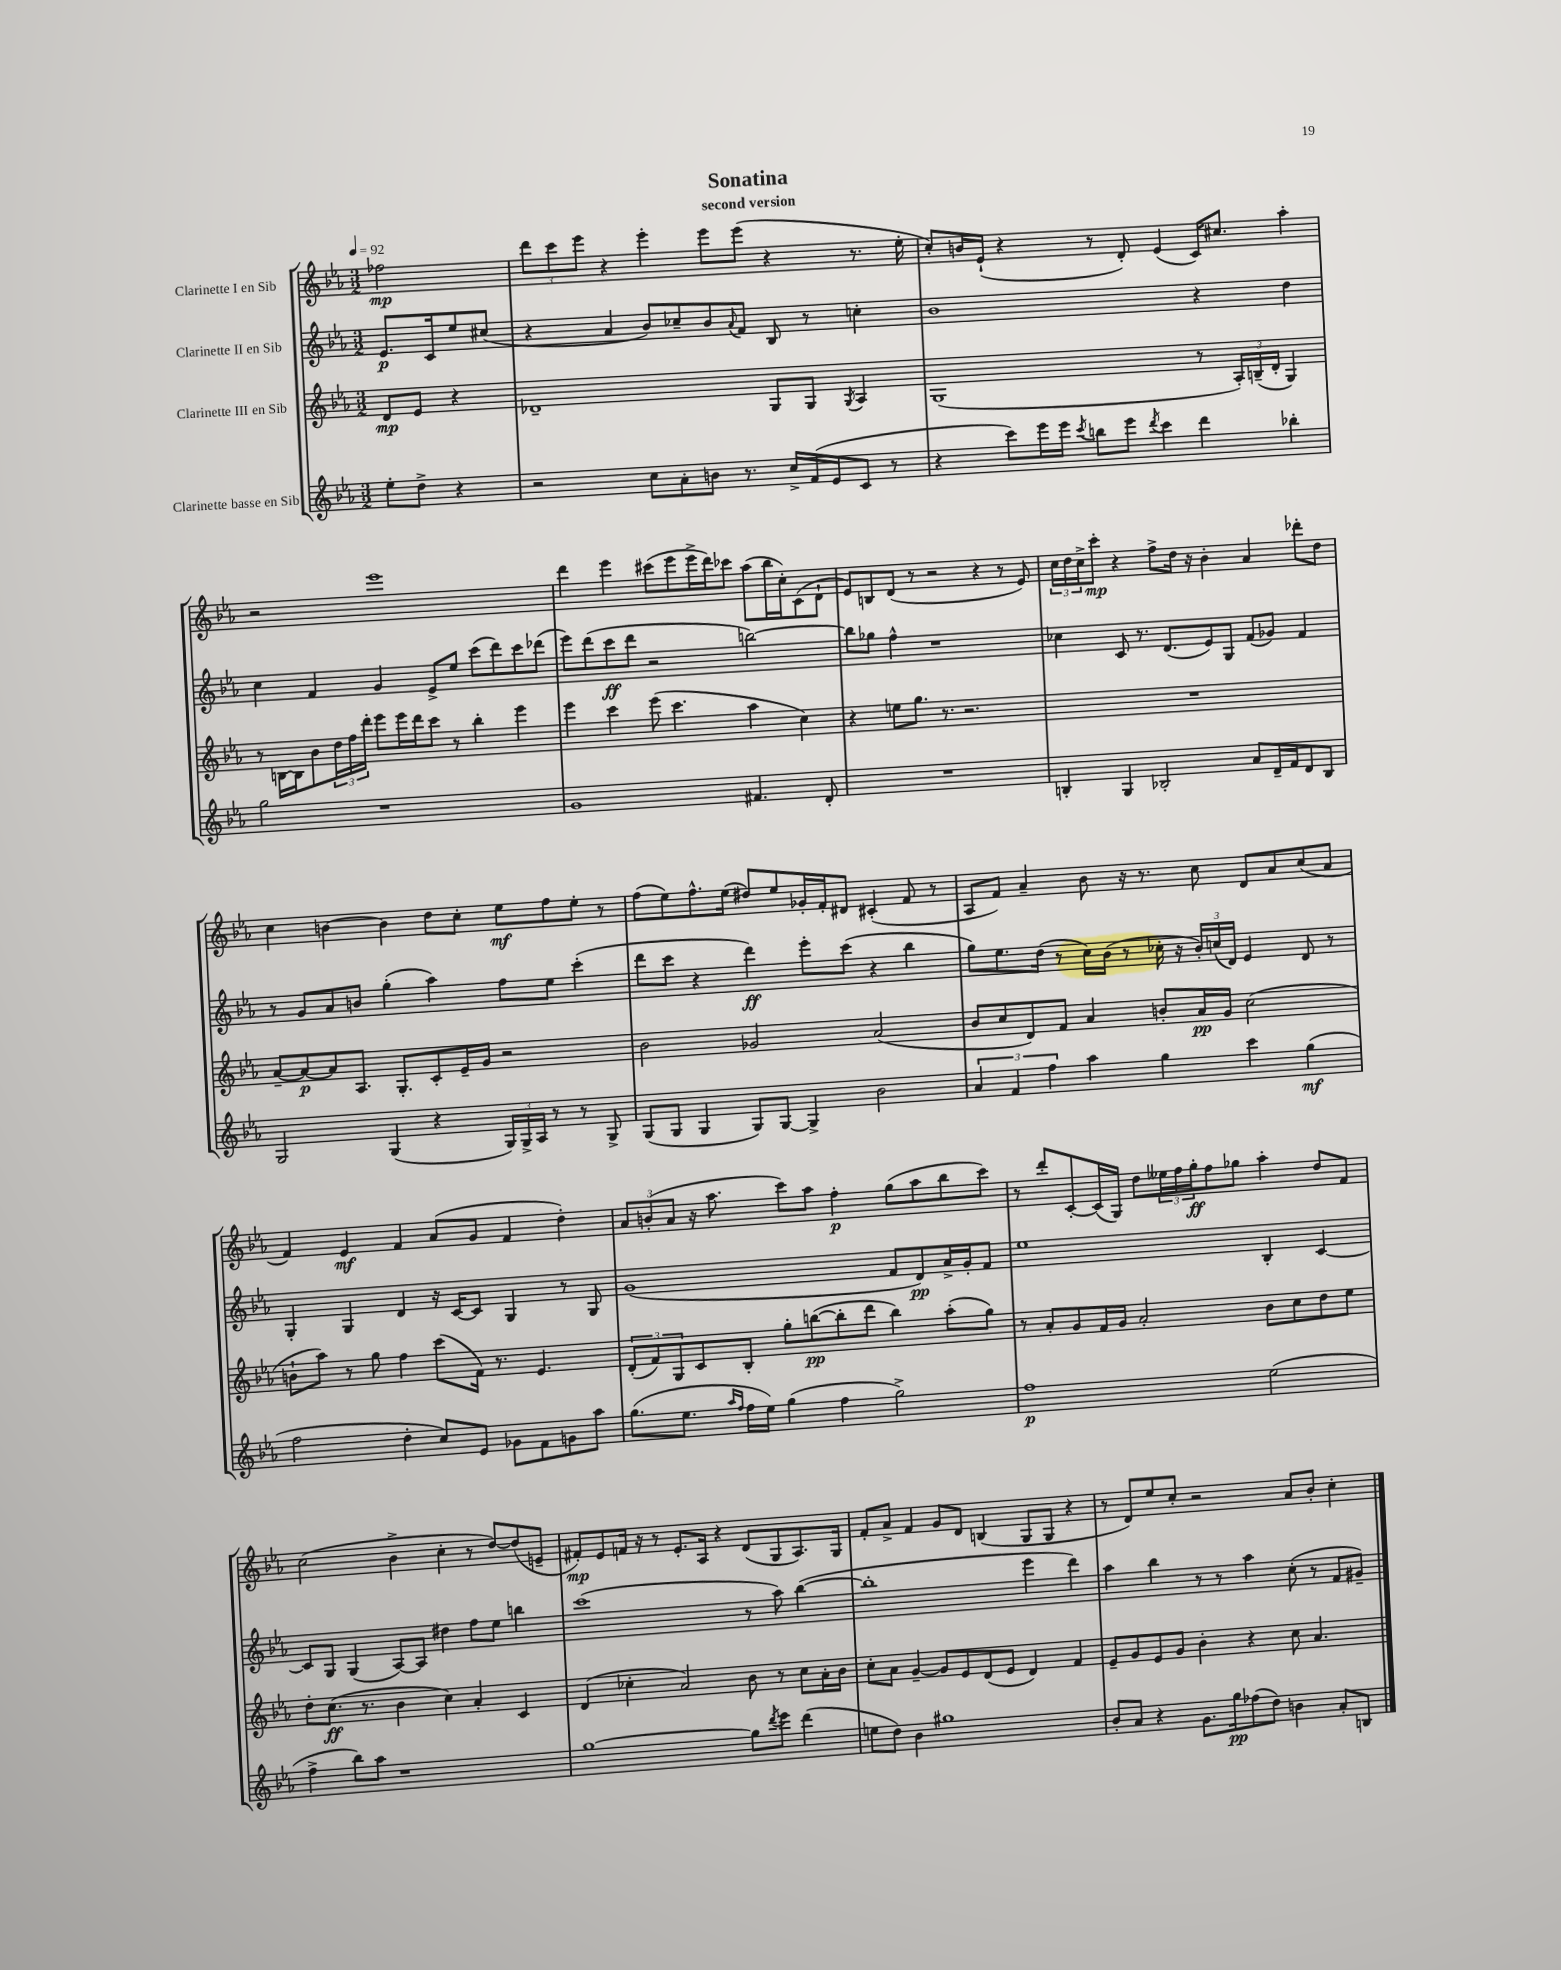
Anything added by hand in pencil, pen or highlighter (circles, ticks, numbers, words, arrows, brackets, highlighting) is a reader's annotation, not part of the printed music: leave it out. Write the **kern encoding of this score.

**kern	**dynam	**kern	**dynam	**kern	**dynam	**kern	**dynam
*part4	*part4	*part3	*part3	*part2	*part2	*part1	*part1
*staff4	*staff4	*staff3	*staff3	*staff2	*staff2	*staff1	*staff1
*I"Clarinette basse en Sib	*	*I"Clarinette III en Sib	*	*I"Clarinette II en Sib	*	*I"Clarinette I en Sib	*
*clefG2	*	*clefG2	*	*clefG2	*	*clefG2	*
*k[b-e-a-]	*	*k[b-e-a-]	*	*k[b-e-a-]	*	*k[b-e-a-]	*
*M3/2	*	*M3/2	*	*M3/2	*	*M3/2	*
*MM92	*	*MM92	*	*MM92	*	*MM92	*
=	=	=	=	=	=	=	=
8ee-'\L	.	8d/L	mp	8.e-/L	p	2ff-X\	mp
8dd^\J	.	8e-/J	.	.	.	.	.
.	.	.	.	16c/k	.	.	.
4r	.	4r	.	8ee-/	.	.	.
.	.	.	.	(8cc#X/J	.	.	.
=1	=1	=1	=1	=1	=1	=1	=1
2r	.	1d-X~	.	4r	.	12ddd\L	.
.	.	.	.	.	.	12ccc\	.
.	.	.	.	.	.	12eee-\J	.
.	.	.	.	4a-/	.	4r	.
8cc\L	.	.	.	8b-/L)	.	4eee-'\	.
8a-'\	.	.	.	8cc-X~/	.	.	.
8bn\J	.	.	.	8b-/	.	8eee-\L	.
.	.	.	.	8qqa-/	.	.	.
8.r	.	.	.	8f/J	.	(8eee-\J	.
.	.	8G/L	.	8B-/	.	4r	.
16cc^/LL	.	.	.	.	.	.	.
(16f/	.	8G/J	.	8r	.	.	.
16e-/J	.	.	.	.	.	.	.
.	.	8qG/	.	.	.	.	.
8c/J	.	4A-/	.	4ccn'\	.	8.r	.
8r	.	.	.	.	.	.	.
.	.	.	.	.	.	16ee-'\	.
=2	=2	=2	=2	=2	=2	=2	=2
4r	.	(1G	.	1b-	.	8cc'/L)	.
.	.	.	.	.	.	16bn/L	.
.	.	.	.	.	.	(16e-`/JJ	.
8ccc\L)	.	.	.	.	.	4r	.
16eee-\L	.	.	.	.	.	.	.
16eee-\JJ	.	.	.	.	.	.	.
8qccc/	.	.	.	.	.	.	.
8bbn\L	.	.	.	.	.	8r	.
8eee-\J	.	.	.	.	.	8d'/)	.
8qddd/	.	.	.	.	.	.	.
4ccc\	.	.	.	.	.	(4e-/	.
4ddd\	.	8r	.	4r	.	16c/KL)	.
.	.	.	.	.	.	8.cc#X/J	.
.	.	24A-'/LL)	.	.	.	.	.
.	.	(24Bn~/	.	.	.	.	.
.	.	24d'/JJ	.	.	.	.	.
4bb-X'\	.	4G/)	.	4dd\	.	4aa-'\	.
!!LO:LB:g=z
=3	=3	=3	=3	=3	=3	=3	=3
2gg\	.	8r	.	4cc\	.	2r	.
.	.	[16Bn\LL	.	.	.	.	.
.	.	16B\J]	.	.	.	.	.
.	.	8b-\	.	4f/	.	.	.
.	.	24dd\L	.	.	.	.	.
.	.	24ff\	.	.	.	.	.
.	.	24ddd'\JJ	.	.	.	.	.
1r	.	8eee-\L	.	4g/	.	1eee-	.
.	.	16eee-\L	.	.	.	.	.
.	.	16ddd\J	.	.	.	.	.
.	.	8ccc\J	.	8e-^/L	.	.	.
.	.	8r	.	8ee-/J	.	.	.
.	.	4bb-'\	.	(8ccc\L	.	.	.
.	.	.	.	8ddd\)	.	.	.
.	.	4eee-\	.	8ccc\	.	.	.
.	.	.	.	(8ddd-X\J	.	.	.
=4	=4	=4	=4	=4	=4	=4	=4
1g	.	4eee-\	.	8eee-\L)	.	4ddd\	.
.	.	.	.	(8ddd\	.	.	.
.	.	4ccc\	.	8ccc\	ff	4eee-\	.
.	.	.	.	8ddd\J	.	.	.
.	.	(8eee-\	.	2r	.	(8ccc#X\L	.
.	.	4.ccc\	.	.	.	8eee-\	.
.	.	.	.	.	.	16eee-^\L	.
.	.	.	.	.	.	16ddd\J)	.
.	.	.	.	.	.	8ccc-X\J	.
4.f#X/	.	4aa-\	.	[2bbn\)	.	(8aa-\L	.
.	.	.	.	.	.	16bb-\L	.
.	.	.	.	.	.	16cc'\J)	.
.	.	4cc\)	.	.	.	(8c\	.
8d'/	.	.	.	.	.	8d`\J	.
=5	=5	=5	=5	=5	=5	=5	=5
1.r	.	4r	.	8bb\L]	.	8e-/L)	.
.	.	.	.	8gg-X\J	.	8Bn/	.
.	.	8een\L	.	4ff^^\	.	(8d/J	.
.	.	8.gg\J	.	.	.	8r	.
.	.	.	.	1r	.	2r	.
.	.	8.r	.	.	.	.	.
.	.	2.r	.	.	.	.	.
.	.	.	.	.	.	4r	.
.	.	.	.	.	.	8r	.
.	.	.	.	.	.	8e-/)	.
=6	=6	=6	=6	=6	=6	=6	=6
4Bn'/	.	1.r	.	4cc-X\	.	24cc\LL	.
.	.	.	.	.	.	24dd\	.
.	.	.	.	.	.	24cc^\J	.
.	.	.	.	.	.	8ccc'\J	mp
4G/	.	.	.	8c/	.	4r	.
.	.	.	.	8.r	.	.	.
2B-X'/	.	.	.	.	.	8ff^\L	.
.	.	.	.	(8.d/L	.	.	.
.	.	.	.	.	.	16dd\Jk	.
.	.	.	.	.	.	16r	.
.	.	.	.	8e-/)	.	4b-'\	.
.	.	.	.	8G/J	.	.	.
8a-/L	.	.	.	(8f/L	.	4a-/	.
16d~/L	.	.	.	8g-X/J)	.	.	.
16f/J	.	.	.	.	.	.	.
8d/	.	.	.	4f/	.	8ddd-X'\L	.
8B-/J	.	.	.	.	.	8dd\J	.
!!LO:LB:g=z
=7	=7	=7	=7	=7	=7	=7	=7
2G/	.	[8a-~/L	.	8r	.	4cc\	.
.	.	8a-/_	p	8g/L	.	.	.
.	.	8a-/]	.	8a-/	.	[4bn\	.
.	.	8.A-/J	.	8bn/J	.	.	.
(4G/	.	.	.	(4gg'\	.	4b\]	.
.	.	8.G'/L	.	.	.	.	.
4r	.	8c'/	.	4aa-\)	.	8dd\L	.
.	.	16e-~/L	.	.	.	8cc'\J	.
.	.	16g/JJ	.	.	.	.	.
24G/LL)	.	2r	.	8ff\L	.	8ee-\L	mf
24G^/	.	.	.	.	.	.	.
24A-/JJ	.	.	.	.	.	.	.
8r	.	.	.	8ee-\J	.	8ff\	.
8r	.	.	.	(4ccc'\	.	8ee-'\J	.
8G^/	.	.	.	.	.	8r	.
=8	=8	=8	=8	=8	=8	=8	=8
(8G/L	.	2b-\	.	8ddd\L	.	(8ff\L	.
8G/J	.	.	.	8ccc\J	.	8ee-\)	.
4G/	.	.	.	4r	.	8.ff^^\	.
.	.	.	.	.	.	(16ee-\Jk	.
8G/L)	.	2g-X/	.	4ddd\)	ff	8dd#X/L)	.
[8G/J	.	.	.	.	.	8ee-/	.
4G^/]	.	.	.	8eee-'\L	.	16g-X'/L	.
.	.	.	.	.	.	16f'/J	.
.	.	.	.	(8ccc\J	.	8d#X/J	.
2b-\	.	(2a-/	.	4r	.	(4c#X'/	.
.	.	.	.	4bb-\	.	8f/	.
.	.	.	.	.	.	8r	.
=9	=9	=9	=9	=9	=9	=9	=9
6a-/	.	8b-/L	.	8gg\L)	.	8A-/L	.
.	.	8cc/	.	8.ee-\	.	8f/J)	.
6f/	.	.	.	.	.	.	.
.	.	8d/)	.	.	.	4a-~/	.
.	.	.	.	(16dd\Jk	.	.	.
6ff\	.	.	.	.	.	.	.
.	.	8f/J	.	8r	.	.	.
4aa-\	.	4a-/	.	16cc\LL)	.	8b-\	.
.	.	.	.	(16b-\JJ	.	.	.
.	.	.	.	8r	.	16r	.
.	.	.	.	.	.	8.r	.
4gg\	.	8bn'/L	.	16cc-X'\	.	.	.
.	.	.	.	16r	.	.	.
.	.	16a-/L	pp	24b-'/LL)	.	8cc\	.
.	.	.	.	(24ccn/	.	.	.
.	.	16g/JJ	.	.	.	.	.
.	.	.	.	24d/JJ)	.	.	.
4ccc\	.	(2cc\	.	4e-/	.	8d/L	.
.	.	.	.	.	.	8a-/	.
(4gg\	mf	.	.	8d/	.	(8cc/	.
.	.	.	.	8r	.	8a-/J	.
!!LO:LB:g=z
=10	=10	=10	=10	=10	=10	=10	=10
2ff\	.	8bn`\L	.	4G'/	.	4f/)	.
.	.	8aa-\J)	.	.	.	.	.
.	.	8r	.	4G/	.	4e-/	mf
.	.	8gg\	.	.	.	.	.
4dd'\	.	4ff\	.	4d/	.	4f/	.
8cc/L)	.	(8ccc\L	.	16r	.	(8a-/L	.
.	.	.	.	[16c/KL	.	.	.
8e-/J	.	16f\Jk)	.	8c/J]	.	8g/J	.
.	.	8.r	.	.	.	.	.
8g-X\L	.	.	.	4G/	.	4f/	.
8f\	.	4.e-/	.	.	.	.	.
8gn\	.	.	.	8r	.	4dd'\)	.
8aa-\J	.	.	.	8G/	.	.	.
=11	=11	=11	=11	=11	=11	=11	=11
(8.gg\L	.	(12d'/L	.	(1g	.	12a-/L	.
.	.	12f/)	.	.	.	(12bn'/	.
.	.	12G/	.	.	.	12a-/J	.
8.ee-\J	.	.	.	.	.	.	.
.	.	8c/	.	.	.	16r	.
.	.	.	.	.	.	8.aa-\	.
16qqaa-/LL	.	.	.	.	.	.	.
16qqff/JJ	.	.	.	.	.	.	.
16ff\LL	.	8B-'/J	.	.	.	.	.
16ee-\JJ)	.	.	.	.	.	.	.
(4gg\	.	8gg'\L	.	.	.	8ccc\L)	.
.	.	([8bbn\	pp	.	.	8aa-\J	.
4ff\	.	8bb'\]	.	.	.	4ff'\	p
.	.	8ddd\J	.	.	.	.	.
2gg^\)	.	4bb\)	.	8f/L	.	(8gg\L	.
.	.	.	.	8d/)	pp	8aa-\	.
.	.	(8aa-'\L	.	16a-^/L	.	8bb-\	.
.	.	.	.	16g'/J	.	.	.
.	.	8gg\J)	.	8f/J	.	8ccc\J)	.
=12	=12	=12	=12	=12	=12	=12	=12
1ff	p	8r	.	1ee-	.	8r	.
.	.	8a-'/L	.	.	.	8ddd'/L	.
.	.	8g/	.	.	.	[8c'/	.
.	.	16f/L	.	.	.	(16c/L]	.
.	.	16g/JJ	.	.	.	16G/JJ)	.
.	.	2a-'/	.	.	.	8dd\L	.
.	.	.	.	.	.	24ee--X\L	.
.	.	.	.	.	.	24ff\	.
.	.	.	.	.	.	24gg'\J	ff
.	.	.	.	.	.	8ff\	.
.	.	.	.	.	.	8gg-X\J	.
(2ee-\	.	8b-\L	.	4B-'/	.	4aa-'\	.
.	.	8cc\	.	.	.	.	.
.	.	8dd\	.	[4c/	.	8dd/L	.
.	.	8ee-\J	.	.	.	8f/J	.
!!LO:LB:g=z
=13	=13	=13	=13	=13	=13	=13	=13
4ff^\	.	8dd'\L	.	8c/L]	.	(2cc\	.
.	.	(8.cc\J	ff	8G/J	.	.	.
8bb-\L)	.	.	.	(4G/	.	.	.
.	.	8.r	.	.	.	.	.
8aa-\J	.	.	.	.	.	.	.
1r	.	4b-\	.	[8A-/L)	.	4b-^\	.
.	.	.	.	8A-/J]	.	.	.
.	.	4cc\)	.	4dd#X\	.	4cc'\	.
.	.	4a-'/	.	8ff\L	.	8r	.
.	.	.	.	8ee-\J	.	[8dd/L)	.
.	.	4c/	.	4bbn\	.	(8dd/]	.
.	.	.	.	.	.	8en~/J	.
=14	=14	=14	=14	=14	=14	=14	=14
[1gg	.	(4d/	.	(1ccc	.	8f#X'/L)	mp
.	.	.	.	.	.	8e-/	.
.	.	4cc-X'\	.	.	.	16fn/Jk	.
.	.	.	.	.	.	16r	.
.	.	.	.	.	.	8r	.
.	.	2a-/)	.	.	.	8.e-'/L	.
.	.	.	.	.	.	16A-/Jk	.
.	.	.	.	.	.	4r	.
8gg\L]	.	8b-\	.	8r	.	(8d/L	.
8qddd/	.	.	.	.	.	.	.
8eee-\J	.	8r	.	8aa-\)	.	8G/	.
(4ddd\	.	8cc-\L	.	([4bb-\	.	8.A-/)	.
.	.	16a-'\L	.	.	.	.	.
.	.	16b-\JJ	.	.	.	16G/Jk	.
=15	=15	=15	=15	=15	=15	=15	=15
8een\L	.	8cc'\L	.	1bb-']	.	8f'/L	.
8dd\J)	.	8a-\J	.	.	.	8a-^/J	.
4b-\	.	[4g~/	.	.	.	4f/	.
1gg#X	.	8g/L]	.	.	.	8g/L	.
.	.	8e-/	.	.	.	8d/J	.
.	.	(8d/	.	.	.	(4Bn/	.
.	.	8e-/J	.	.	.	.	.
.	.	4d/)	.	4eee-\	.	8G/L	.
.	.	.	.	.	.	8G/J	.
.	.	4f/	.	4ddd\)	.	4r	.
=16	=16	=16	=16	=16	=16	=16	=16
8b-'/L	.	8e-~/L	.	4aa-\	.	8r	.
8a-/J	.	8g/	.	.	.	8d/L)	.
4r	.	8e-/	.	4bb-\	.	8ee-/	.
.	.	8g/J	.	.	.	8cc'/J	.
8.g\L	.	4b-'\	.	8r	.	2r	.
.	.	.	.	8r	.	.	.
16gg\k	pp	.	.	.	.	.	.
(8ff-X\	.	4r	.	4aa-\	.	.	.
8dd\J)	.	.	.	.	.	.	.
4bn\	.	8cc\	.	(8cc'\	.	8a-/L	.
.	.	4.a-/	.	8r	.	8b-'/J	.
8a-'/L	.	.	.	8f/L	.	4cc'\	.
8Bn/J	.	.	.	8g#X~/J)	.	.	.
==	==	==	==	==	==	==	==
*-	*-	*-	*-	*-	*-	*-	*-
